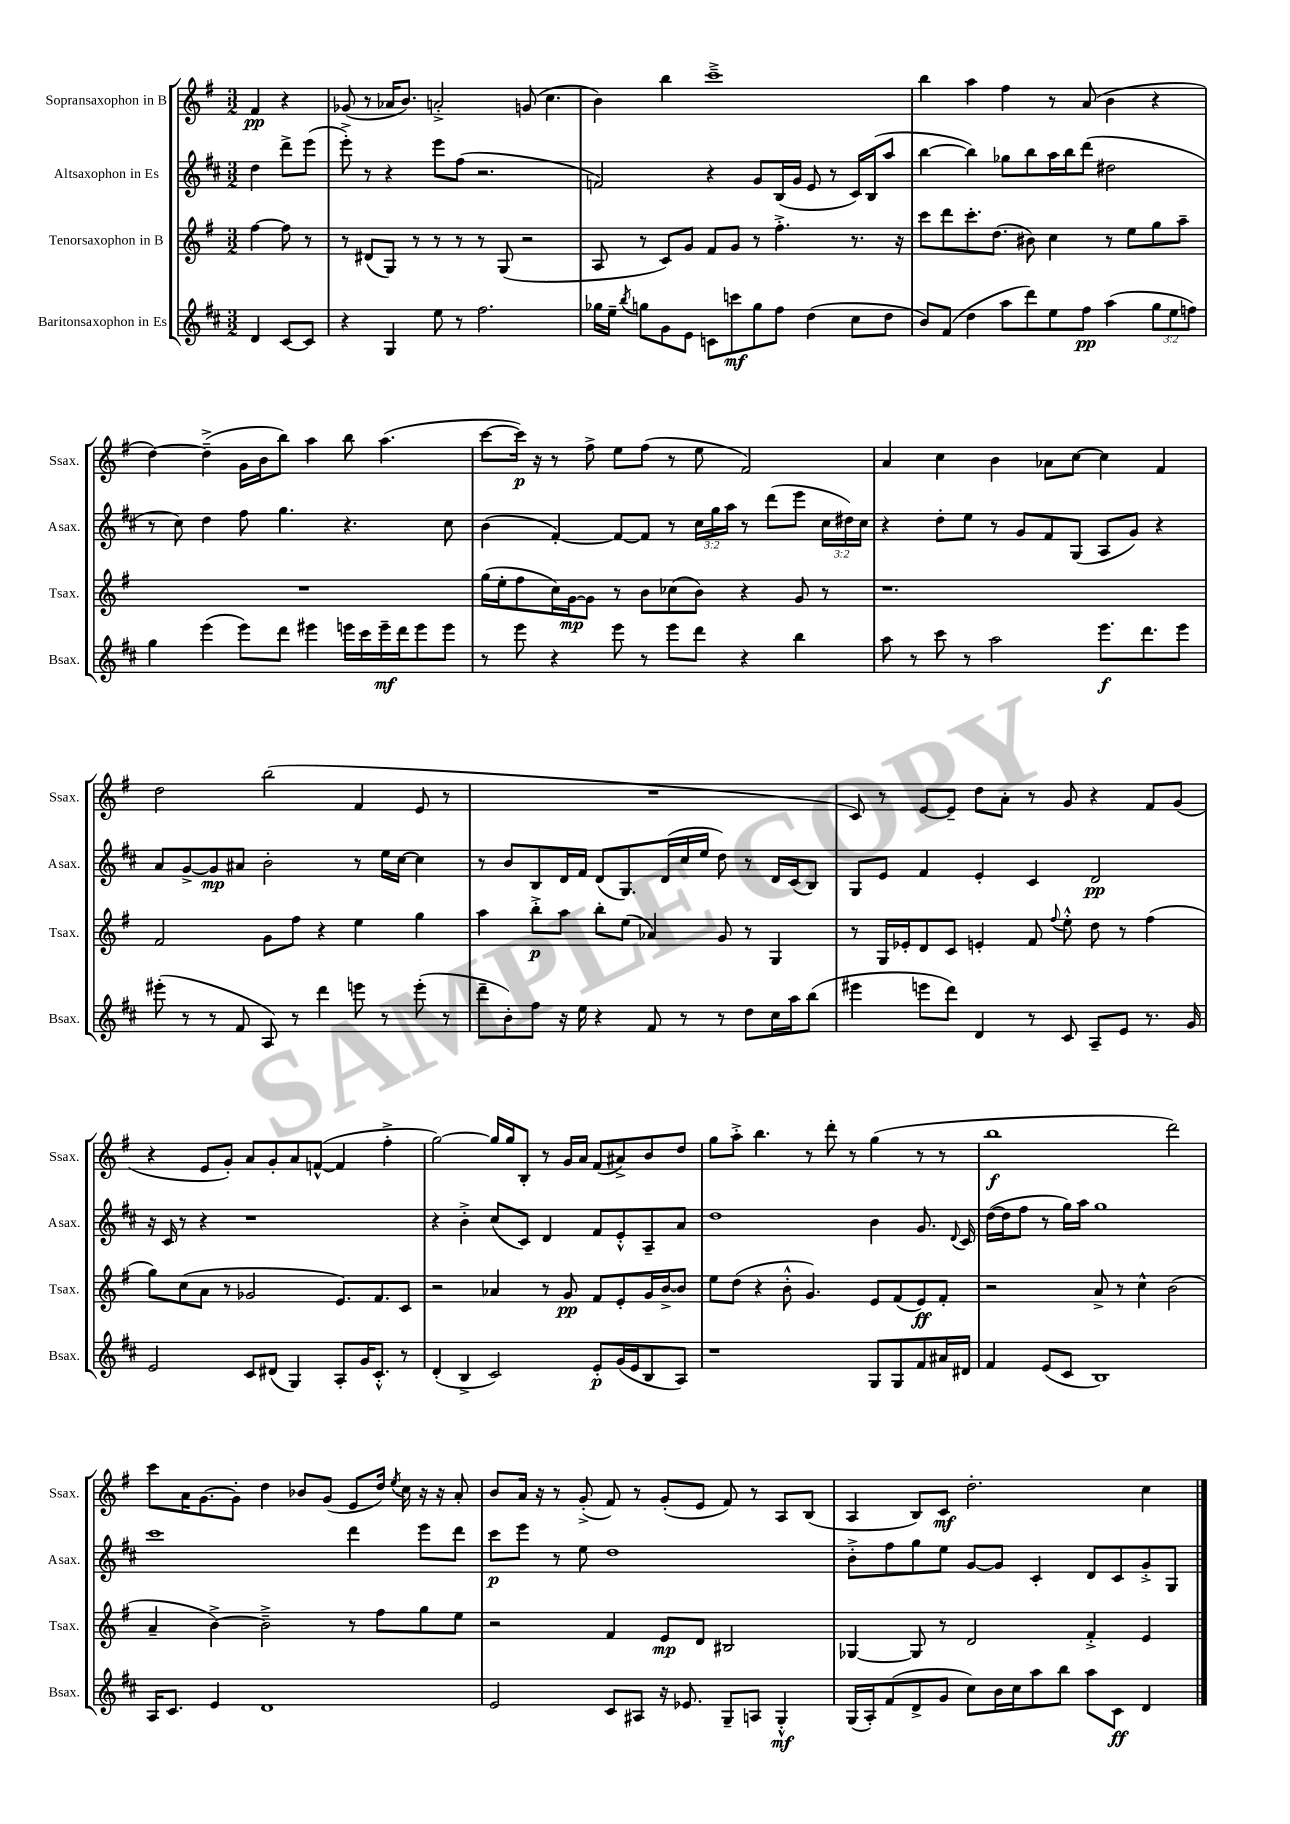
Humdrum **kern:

**kern	**kern	**kern	**kern
*staff4	*staff3	*staff2	*staff1
*clefG2	*clefG2	*clefG2	*clefG2
*k[f#c#]	*k[f#]	*k[f#c#]	*k[f#]
*M3/2	*M3/2	*M3/2	*M3/2
4d	[4ff#	4dd	4f#
[8c#	8ff#]	8ddd^	4r
8c#]	8r	(8eee	.
=	=	=	=
4r	8r	8eee'^)	(8g-
.	(8d#	8r	8r
4G	8G)	4r	16a-
.	.	.	8.b)
.	8r	.	.
8ee	8r	8eee	2a'^
8r	8r	(8ff#	.
2.ff#	8r	2.r	.
.	(8G	.	.
.	2r	.	(8g
.	.	.	4.cc
=	=	=	=
16gg-	8A	2f)	4b)
16ee~	.	.	.
8qbb	.	.	.
8gg	8r	.	.
8g	8c)	.	4bb
8e	8g	.	.
8c	8f#	4r	1ccc~^
8ccc	8g	.	.
8gg	8r	8g	.
8ff#	4.ff#'^	(16B	.
.	.	16g	.
(4dd	.	8e	.
.	.	8r	.
8cc#	8.r	16c#)	.
.	.	(16B	.
8dd	.	8aa	.
.	16r	.	.
=	=	=	=
8b)	8ccc	[4bb	4bb
(8f#	8ddd	.	.
4dd	8.ccc'	4bb])	4aa
.	(8.dd	.	.
8aa	.	8gg-	4ff#
8ddd)	8b#)	8bb	.
8ee	4cc	16aa	8r
.	.	16bb	.
8ff#	.	(8ddd	(8a
(4aa	8r	2dd#	4b
.	8ee	.	.
12gg	8gg	.	4r
12ee	.	.	.
.	8aa~	.	.
12ff)	.	.	.
=	=	=	=
4gg	1.r	8r	[4dd)
.	.	8cc#)	.
(4eee	.	4dd	(4dd~^]
8eee)	.	8ff#	16g
.	.	.	16b
8ddd	.	4.gg	8bb)
4eee#	.	.	4aa
16eee	.	4.r	8bb
16ccc#	.	.	.
16eee~	.	.	(4.aa
16ddd	.	.	.
8eee	.	.	.
8eee	.	8cc#	.
=	=	=	=
8r	(16gg	(4b	[8ccc
.	16ee'	.	.
8eee	8ff#	.	16ccc])
.	.	.	16r
4r	16cc)	[4f#')	8r
.	[16g	.	.
.	8g]	.	8ff#^
8eee	8r	8f#_	8ee
8r	8b	8f#]	(8ff#
8eee	(8cc-	8r	8r
8ddd	8b)	24cc#	8ee
.	.	24gg	.
.	.	24aa	.
4r	4r	8r	2f#)
.	.	(8ddd	.
4bb	8g	8eee	.
.	8r	24cc#	.
.	.	24dd#)	.
.	.	24cc#	.
=	=	=	=
8aa	1.r	4r	4a
8r	.	.	.
8ccc#	.	8dd'	4cc
8r	.	8ee	.
2aa	.	8r	4b
.	.	8g	.
.	.	8f#	8a-
.	.	(8G	[8cc
8.eee	.	8A	4cc]
.	.	8g)	.
8.ddd	.	.	.
.	.	4r	4f#
8eee	.	.	.
=	=	=	=
(8eee#'	2f#	8a	2dd
8r	.	[8g^	.
8r	.	8g]	.
8f#	.	8a#	.
8A)	8g	2b'	(2bb
8r	8ff#	.	.
4ddd	4r	.	.
8eee	4ee	8r	4f#
8r	.	16ee	.
.	.	[16cc#	.
(8eee'	4gg	4cc#]	8e
8r	.	.	8r
=	=	=	=
8ddd~	4aa	8r	1.r
8b')	.	8b	.
8ff#	8bb'^	8B	.
16r	8aa	16d	.
16ee	.	16f#	.
4r	8bb'	(8d	.
.	(8ee	8.G)	.
8f#	4a-)	.	.
.	.	(16d	.
8r	.	16cc#	.
.	.	16ee	.
8r	8g	8dd)	.
8dd	8r	8r	.
16cc#	4G	16d	.
16aa	.	(16c#	.
(8bb	.	8B)	.
=	=	=	=
4eee#	8r	8G	8c)
.	16G	8e	8r
.	16e-'	.	.
8eee	8d	4f#	[8e
8ddd)	8c	.	8e~]
4d	4e'	4e'	8dd
.	.	.	8a'
8r	8f#	4c#	8r
.	8qqff#	.	.
8c#	8ee'^^	.	8g
8A~	8dd	2d	4r
8e	8r	.	.
8.r	(4ff#	.	8f#
.	.	.	(8g
16g	.	.	.
=	=	=	=
2e	8gg)	16r	4r
.	.	16c#	.
.	(8cc	8r	.
.	8a	4r	8e
.	8r	.	8g')
8c#	2g-	1r	8a
(8d#	.	.	8g'
4G)	.	.	8a
.	.	.	([8f^^
8A'	8.e)	.	4f]
16g	.	.	.
8.c#'^^	8.f#	.	.
.	.	.	4ff#'^
8r	8c	.	.
=	=	=	=
(4d'	2r	4r	[2gg)
4B^	.	4b'^	.
2c#)	4a-	(8cc#	16gg]
.	.	.	16gg
.	.	8c#)	8B'
.	8r	4d	8r
.	8g	.	16g
.	.	.	16a
8e'	8f#	8f#	(8f#
(16g	8e'	8e'^^	8a#^)
16e	.	.	.
8B	16g	8A~	8b
.	[16b^	.	.
8A)	8b]	8a	8dd
=	=	=	=
1r	8ee	1dd	8gg
.	(8dd	.	8aa'^
.	4r	.	4.bb
.	8b'^^	.	.
.	4.g)	.	8r
.	.	.	8ddd'
.	.	.	8r
8G	8e	4b	(4gg
8G	(8f#	.	.
8f#	8e)	8.g	8r
16a#	8f#'	.	8r
.	.	8qqd	.
16d#	.	16c#	.
=	=	=	=
4f#	2r	([16dd	1bb
.	.	16dd]	.
.	.	8ff#	.
(8e	.	8r	.
8c#	.	16gg)	.
.	.	16aa	.
1B)	8a^	1gg	.
.	8r	.	.
.	4cc^^	.	.
.	(2b	.	2ddd)
=	=	=	=
16A	4a~	1ccc#	8ccc
8.c#	.	.	.
.	.	.	16a
.	.	.	[8.g
4e	[4b^)	.	.
.	.	.	8g']
1d	2b~^]	.	4dd
.	.	.	8b-
.	.	.	(8g
.	8r	4ddd	8e
.	8ff#	.	16dd)
.	.	.	8qee
.	.	.	16cc
.	8gg	8eee	16r
.	.	.	16r
.	8ee	8ddd	8a'
=	=	=	=
2e	2r	8ccc#	8b
.	.	8eee	16a
.	.	.	16r
.	.	8r	8r
.	.	8ee	(8g'^
8c#	4f#	1dd	8f#)
8A#	.	.	8r
16r	8e	.	(8g'
8.e-	.	.	.
.	8d	.	8e
8G~	2B#	.	8f#)
8A	.	.	8r
4G'^^	.	.	8A
.	.	.	(8B
=	=	=	=
(16G	[4G-	8b'^	4A
16A')	.	.	.
(8f#	.	8ff#	.
8d^	8G-]	8gg	8B)
8g	8r	8ee	8c
8cc#)	2d	[8g	2.dd'
16b	.	8g]	.
16cc#	.	.	.
8aa	.	4c#'	.
8bb	.	.	.
8aa	4f#'^	8d	.
8c#	.	8c#	.
4d	4e	8g'^	4cc
.	.	8G	.
==	==	==	==
*-	*-	*-	*-
